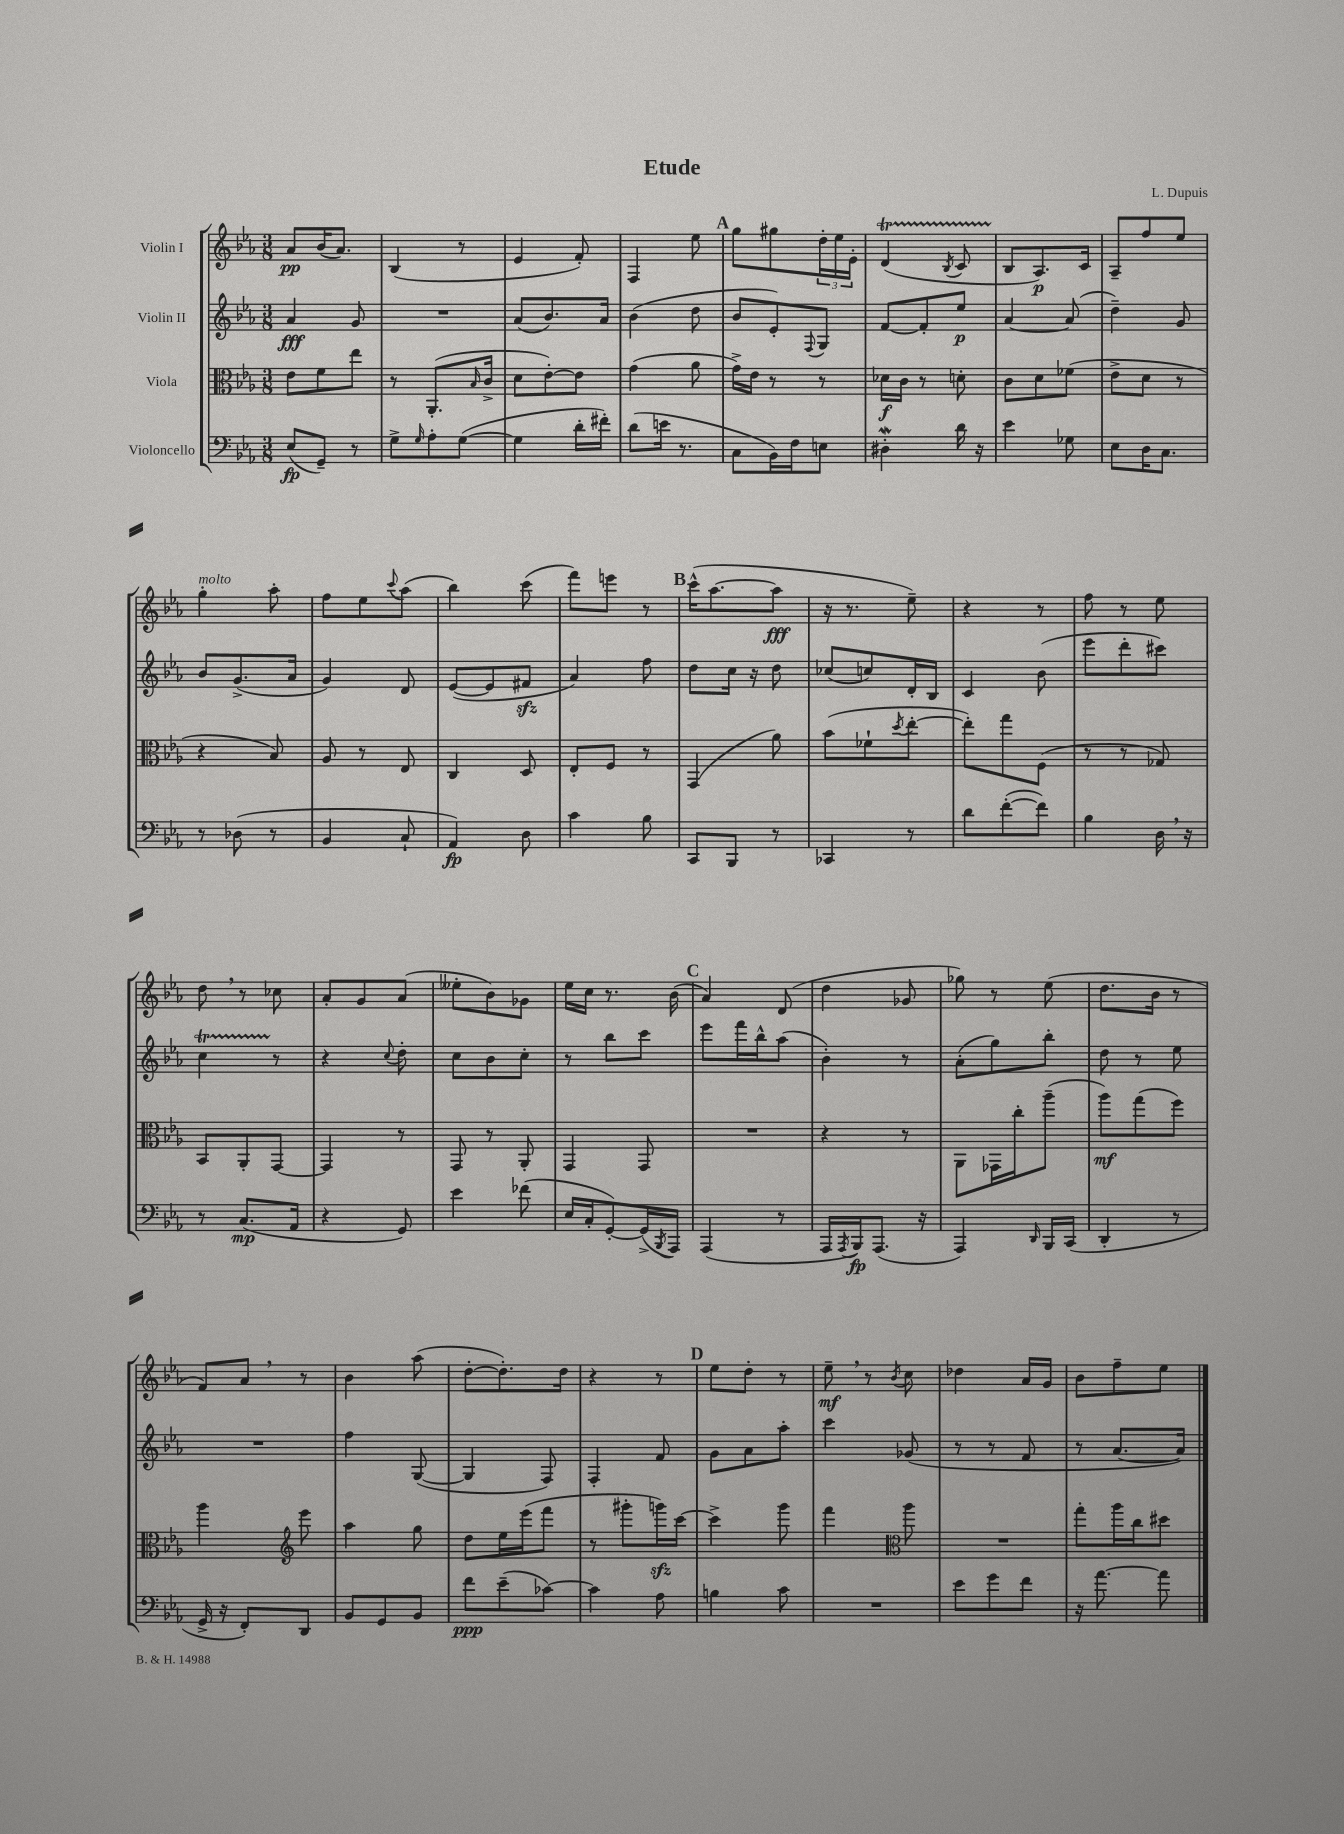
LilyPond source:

\header { title = "Etude" composer = "L. Dupuis" }
<<
\new StaffGroup <<
\new Staff = "s0" \with { instrumentName = "Violin I" } {
    \clef treble \key ees \major \numericTimeSignature \time 3/8
    aes'8\pp bes'16( aes'8.) |
    bes4( r8 |
    ees'4 f'8-.) |
    f4 ees''8 |
    \mark \markup { \bold "A" } g''8 gis''8 \tuplet 3/2 { d''16-. ees''16 ees'16-. } |
    d'4\startTrillSpan( \acciaccatura { bes8 } c'8 |
    bes8\stopTrillSpan aes8.\p) c'16 |
    aes8-- f''8 ees''8 |
    g''4-.^\markup { \italic "molto" } aes''8-. |
    f''8 ees''8 \appoggiatura { c'''8 } aes''8( |
    bes''4) c'''8( |
    f'''8) e'''8 r8 |
    \mark \markup { \bold "B" } c'''16-^( aes''8.~ aes''8\fff |
    r16 r8. ees''8--) |
    r4 r8 |
    f''8 r8 ees''8 |
    d''8 \breathe r8 ces''8 |
    aes'8-. g'8 aes'8( |
    eeses''8-. bes'8) ges'8 |
    ees''16 c''16 r8. bes'16( |
    \mark \markup { \bold "C" } aes'4) d'8( |
    d''4 ges'8 |
    ges''8) r8 ees''8( |
    d''8. bes'16 r8 |
    f'8) aes'8 \breathe r8 |
    bes'4 aes''8( |
    d''8~-. d''8.-.) d''16 |
    r4 r8 |
    \mark \markup { \bold "D" } ees''8 d''8-. r8 |
    ees''8--\mf \breathe r8 \acciaccatura { bes'8 } c''8 |
    des''4 aes'16 g'16 |
    bes'8 f''8-- ees''8 \bar "|." |
}
\new Staff = "s1" \with { instrumentName = "Violin II" } {
    \clef treble \key ees \major \numericTimeSignature \time 3/8
    aes'4\fff g'8 |
    R4. |
    aes'8( bes'8.) aes'16 |
    bes'4( d''8 |
    \mark \markup { \bold "A" } bes'8 ees'8-.) \appoggiatura { f8 } g8 |
    f'8~ f'8-. ees''8\p |
    aes'4~ aes'8( |
    d''4--) g'8 |
    bes'8 g'8.->( aes'16 |
    g'4) d'8 |
    ees'8~( ees'8 fis'8\sfz |
    aes'4) f''8 |
    \mark \markup { \bold "B" } d''8 c''16 r16 d''8 |
    ces''8( c''8) d'16-. bes16 |
    c'4 bes'8( |
    ees'''8 d'''8-. cis'''8) |
    c''4\startTrillSpan r8\stopTrillSpan |
    r4 \appoggiatura { c''8 } d''8-. |
    c''8 bes'8 c''8-. |
    r8 bes''8 c'''8 |
    \mark \markup { \bold "C" } ees'''8 f'''16 bes''16-^ aes''8( |
    bes'4-.) r8 |
    aes'8-.( g''8) bes''8-. |
    d''8 r8 ees''8 |
    R4. |
    f''4 g8~( |
    g4 f8) |
    f4-. f'8 |
    \mark \markup { \bold "D" } g'8 aes'8 aes''8-. |
    c'''4 ges'8( |
    r8 r8 f'8 |
    r8 aes'8.~ aes'16) \bar "|." |
}
\new Staff = "s2" \with { instrumentName = "Viola" } {
    \clef alto \key ees \major \numericTimeSignature \time 3/8
    ees'8 f'8 ees''8 |
    r8 aes,8.-.( \grace { bes16 } c'16-> |
    d'8 ees'8~-.) ees'8 |
    g'4( aes'8 |
    \mark \markup { \bold "A" } g'16->) ees'16 r8 r8 |
    des'16\f c'16 r8 d'8-. |
    c'8 d'8 fes'8( |
    ees'8-> d'8 r8 |
    r4 bes8) |
    aes8 r8 ees8 |
    c4 d8 |
    ees8-. f8 r8 |
    \mark \markup { \bold "B" } g,4( aes'8) |
    bes'8( fes'8-! \acciaccatura { d''8 } ees''8~-. |
    ees''8-.) g''8 f8( |
    r8 r8 ges8) |
    bes,8 aes,8-. g,8~ |
    g,4 r8 |
    g,8 r8 aes,8-. |
    g,4 g,8 |
    \mark \markup { \bold "C" } R4. |
    r4 r8 |
    aes,8 ges,16 c''16-. aes''8--( |
    aes''8\mf) g''8( f''8) |
    aes''4 \clef treble ees'''8 |
    aes''4 g''8 |
    d''8 ees''16 ees'''16( f'''8 |
    r8 gis'''8-. g'''16\sfz) c'''16~ |
    \mark \markup { \bold "D" } c'''4-> g'''8 |
    f'''4 \clef alto aes''8 |
    R4. |
    g''8-. aes''16 c''16 dis''8 \bar "|." |
}
\new Staff = "s3" \with { instrumentName = "Violoncello" } {
    \clef bass \key ees \major \numericTimeSignature \time 3/8
    ees8\fp( g,8--) r8 |
    g8-> \grace { g16 } aes8-. g8~( |
    g4 d'16-. fis'16-.) |
    d'8( e'16 r8. |
    \mark \markup { \bold "A" } c8 bes,16) f16 e8 |
    dis4-.\mordent d'16 r16 |
    ees'4 ges8 |
    ees8 d16 c8. |
    r8 des8( r8 |
    bes,4 c8-! |
    aes,4\fp) d8 |
    c'4 bes8 |
    \mark \markup { \bold "B" } c,8 bes,,8 r8 |
    ces,4 r8 |
    d'8 f'8~-.( f'8) |
    bes4 d16 \breathe r16 |
    r8 c8.\mp( aes,16 |
    r4 g,8) |
    ees'4 fes'8( |
    ees16 c16-. g,8~-.) g,16->( \acciaccatura { bes,,8 } aes,,16) |
    \mark \markup { \bold "C" } aes,,4( r8 |
    aes,,16 \acciaccatura { aes,,8 } bes,,16\fp) aes,,8.( r16 |
    aes,,4) \grace { d,16 } bes,,16 c,16( |
    d,4-. r8 |
    g,16-> r16 f,8-.) d,8 |
    bes,8 g,8 bes,8 |
    f'8\ppp ees'8--( ces'8~) |
    ces'4 aes8 |
    \mark \markup { \bold "D" } b4 c'8 |
    R4. |
    ees'8 g'8 f'8 |
    r16 aes'8.~ aes'8 \bar "|." |
}
>>
>>
\layout { \context { \Score \remove "Bar_number_engraver" } }
